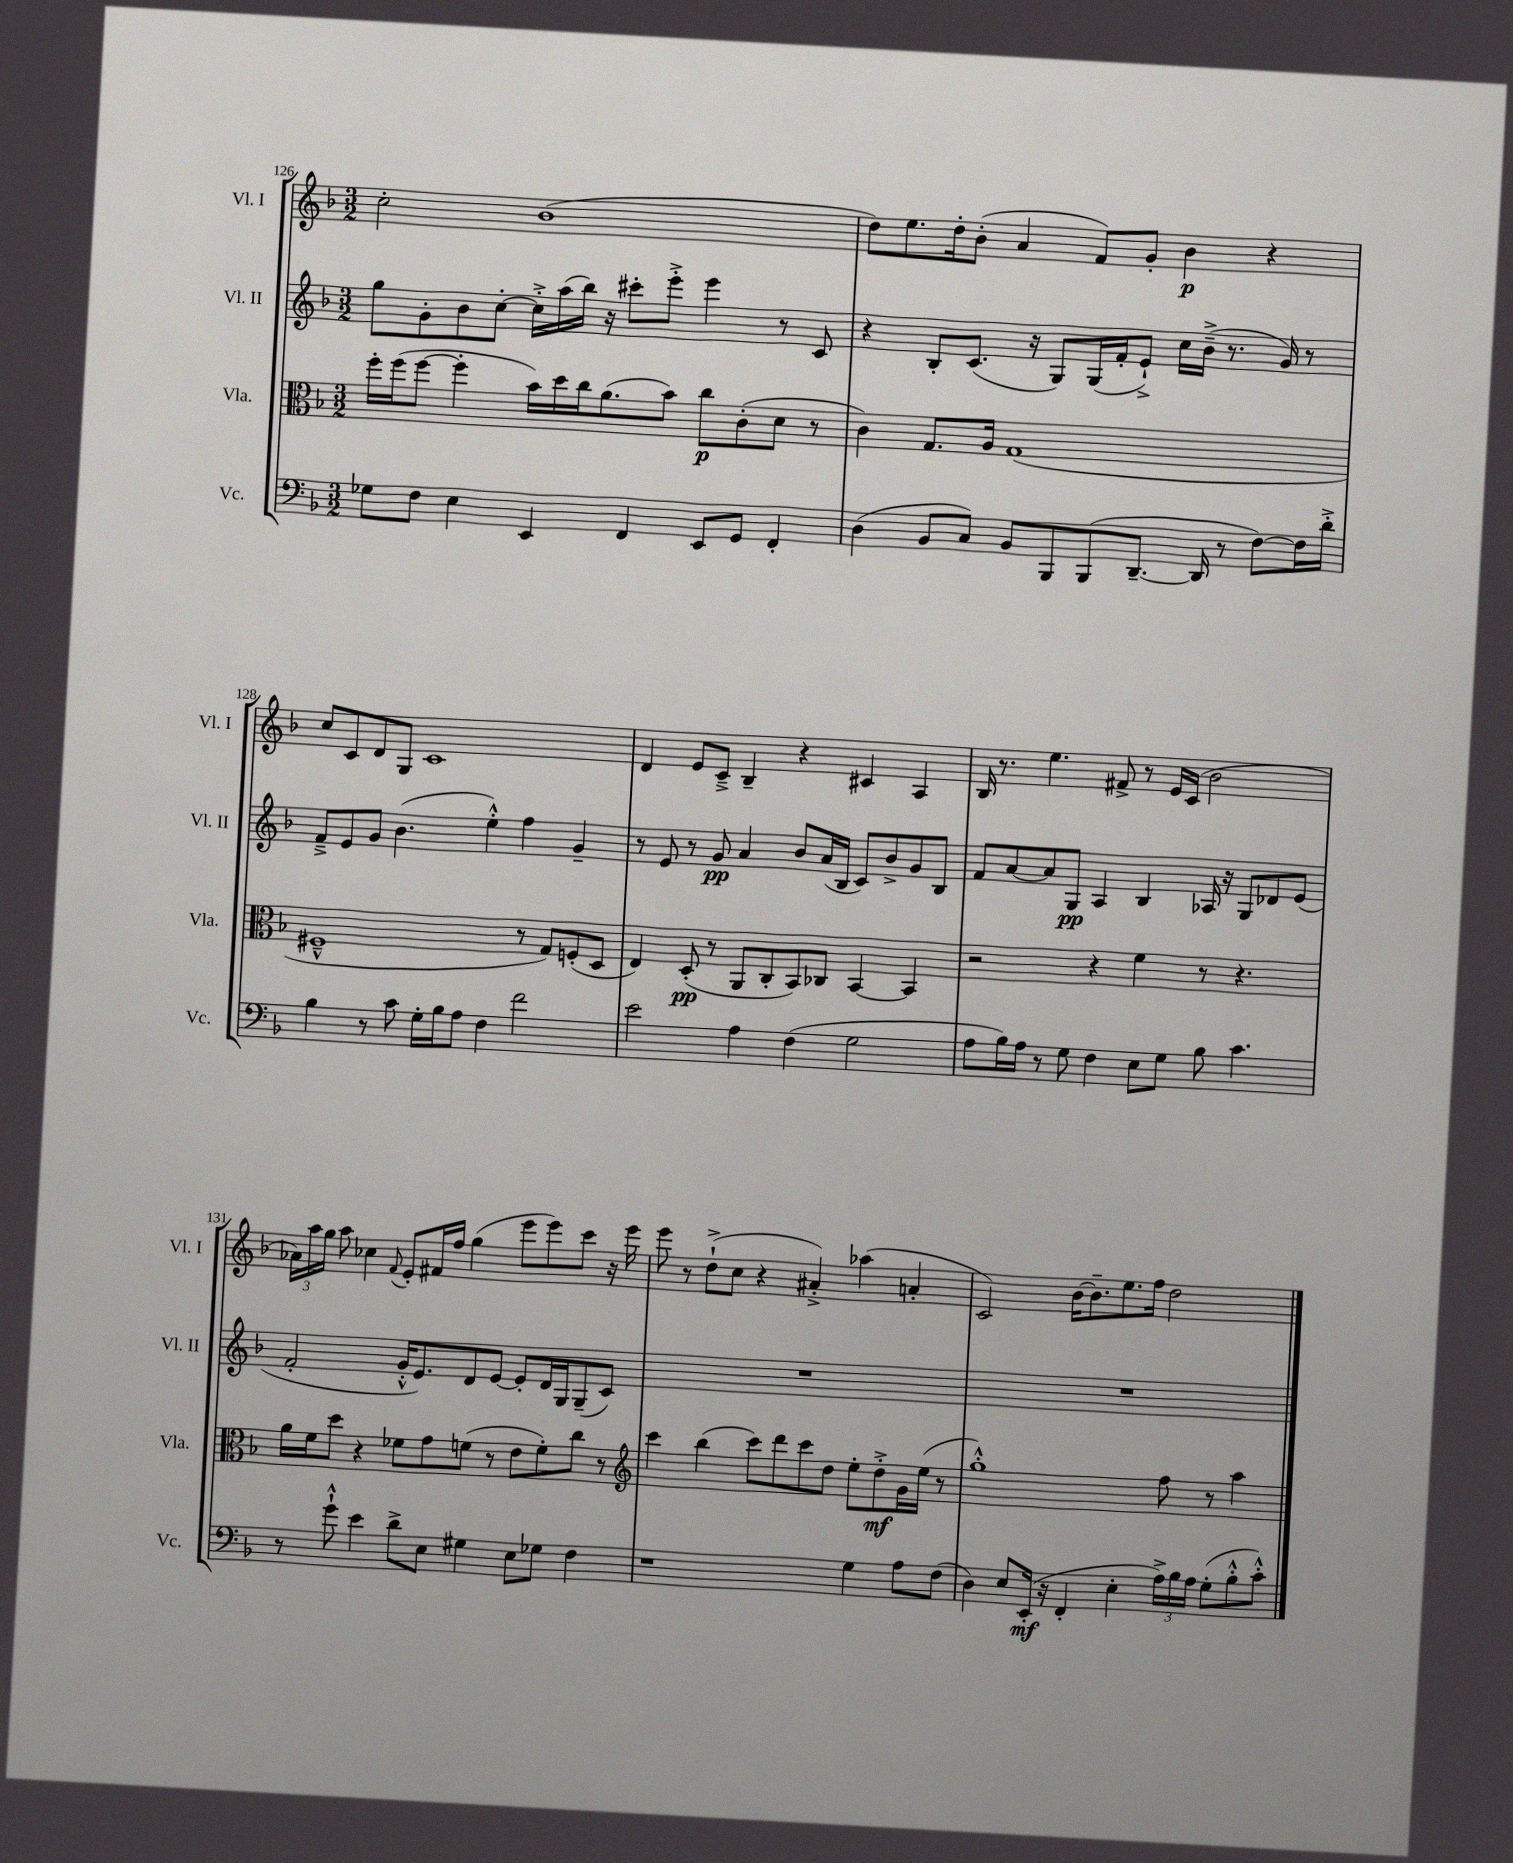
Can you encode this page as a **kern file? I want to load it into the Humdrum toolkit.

**kern	**kern	**kern	**kern
*staff4	*staff3	*staff2	*staff1
*clefF4	*clefC3	*clefG2	*clefG2
*k[b-]	*k[b-]	*k[b-]	*k[b-]
*M3/2	*M3/2	*M3/2	*M3/2
8G-\L	16ff'\LL	8gg\L	2cc'\
.	(16ff\J	.	.
8F\J	[8ff\J	8g'\	.
4E\	4ff'\]	8b-\	.
.	.	[8cc'\J	.
4EE/	16b-\LL)	16cc'^\]LL	(1b-
.	16dd\	(16aa\	.
.	16cc\J	16bb-\JJ)	.
.	(8.a\	16r	.
4FF/	.	8ccc#'\L	.
.	8b-\J)	8eee'^\J	.
8EE/L	8cc\L	4eee\	.
8GG/J	(8c'\	.	.
4FF'/	8d\J	8r	.
.	8r	8c/	.
=	=	=	=
(4D\	4c\)	4r	8dd\L)
.	.	.	8.ee\
8BB-/L	8.G/L	8B-'/L	.
.	.	.	16dd'\k
8C/J)	.	(8.c/J	(8b-'\J
.	16A/Jk	.	.
8BB-/L	(1G	.	4a/
.	.	16r	.
8BBB-/	.	8G/L)	.
(8BBB-/	.	(16G/L	8f/L)
.	.	16f'/J	.
[8.DD~/J	.	8e`^/J)	8g'/J
.	.	16cc\LL	4b-\
16DD/]	.	(16b-~^\JJ	.
8r	.	8.r	.
[8F\L)	.	.	4r
.	.	16g/)	.
16F\]L	.	8r	.
16d'^\JJ	.	.	.
=	=	=	=
4B-\	1F#~^^	8f~^/L	8cc/L
.	.	8e/	8c/
8r	.	8g/J	8d/
8c\	.	(4.b-\	8G/J
16G'\LL	.	.	1c
16B-\J	.	.	.
8A\J	.	.	.
4F\	.	4ee'^^\)	.
2f\	8r	4ff\	.
.	8G/L)	.	.
.	(8F'/	4g~/	.
.	8D/J	.	.
=	=	=	=
2e\	4E/)	8r	4d/
.	.	8e/	.
.	(8D'/	8r	8e/L
.	8r	8g/	8c~^/J
4A\	8AA/L	4a/	4B-~/
.	8C'/	.	.
(4F\	8BB-/)	8b-/L	4r
.	8C-/J	(16a/L	.
.	.	16B-/JJ	.
2G\	[4BB-/	8c/L)	4c#/
.	.	8b-^/	.
.	4BB-/]	8g/	4A/
.	.	8B-/J	.
=	=	=	=
8A\L	2r	8f/L	16B-/
.	.	.	8.r
16B-\L)	.	[8a/	.
16A\JJ	.	.	.
8r	.	8a/]	4.ee\
8G\	.	8G/J	.
4F\	4r	4A/	.
.	.	.	8f#^/
8E\L	4f\	4B-/	8r
8G\J	.	.	16e/LL
.	.	.	(16c/JJ
8B-\	8r	16A-/	2b-\
.	.	16r	.
4.c\	4.r	8G/L	.
.	.	8d-/	.
.	.	(8e/J	.
=	=	=	=
8r	16a\LL	2f'/	24a-\LL)
.	.	.	24aa\
.	16f\J	.	.
.	.	.	24gg\JJ
8g`^^\	8dd\J	.	8aa\
4e\	4r	.	4cc-\
.	.	.	8qqf/
8d^\L	8f-\L	16g'^^/LK	8e'/L
.	.	8.e/)	.
8E\J	8g\	.	16f#/L
.	.	.	16ff/JJ
4G#\	(8f\J	8d/	(4gg\
.	8r	[8e/J	.
8E\L	8e\L	8e'/]L	8eee\L
8G-\J	8f'\)	16d/L	8eee\)
.	.	16G/J	.
4F\	8cc\J	(8G~/	8ccc\J
.	8r	8c/J)	16r
.	.	.	16eee\
=	=	=	=
*	*clefG2	*	*
1r	4ccc\	1.r	8eee\
.	.	.	8r
.	(4bb-\	.	(8dd`^\L
.	.	.	8cc\J
.	8ccc\L)	.	4r
.	8ddd\	.	.
.	8ccc\	.	4a#'^/)
.	8dd\J	.	.
4G\	8ee'\L	.	(4aa-\
.	8dd'^\	.	.
8A\L	16g\L	.	4a'/
.	(16ee\JJ	.	.
(8F\J	8r	.	.
=	=	=	=
4D\)	1gg'^^)	1.r	2c/)
8E/L	.	.	.
(16EE'/Jk	.	.	.
16r	.	.	.
4FF'/	.	.	[16b-\LK
.	.	.	8.b-~\]
4E'\	.	.	8.ee\
.	.	.	16ff\Jk
24A^\LL)	8ff\	.	2dd\
24B-\	.	.	.
24A\JJ	.	.	.
(8G'\L	8r	.	.
8B-'^^\	4aa\	.	.
8c'^^\J)	.	.	.
==	==	==	==
*-	*-	*-	*-
